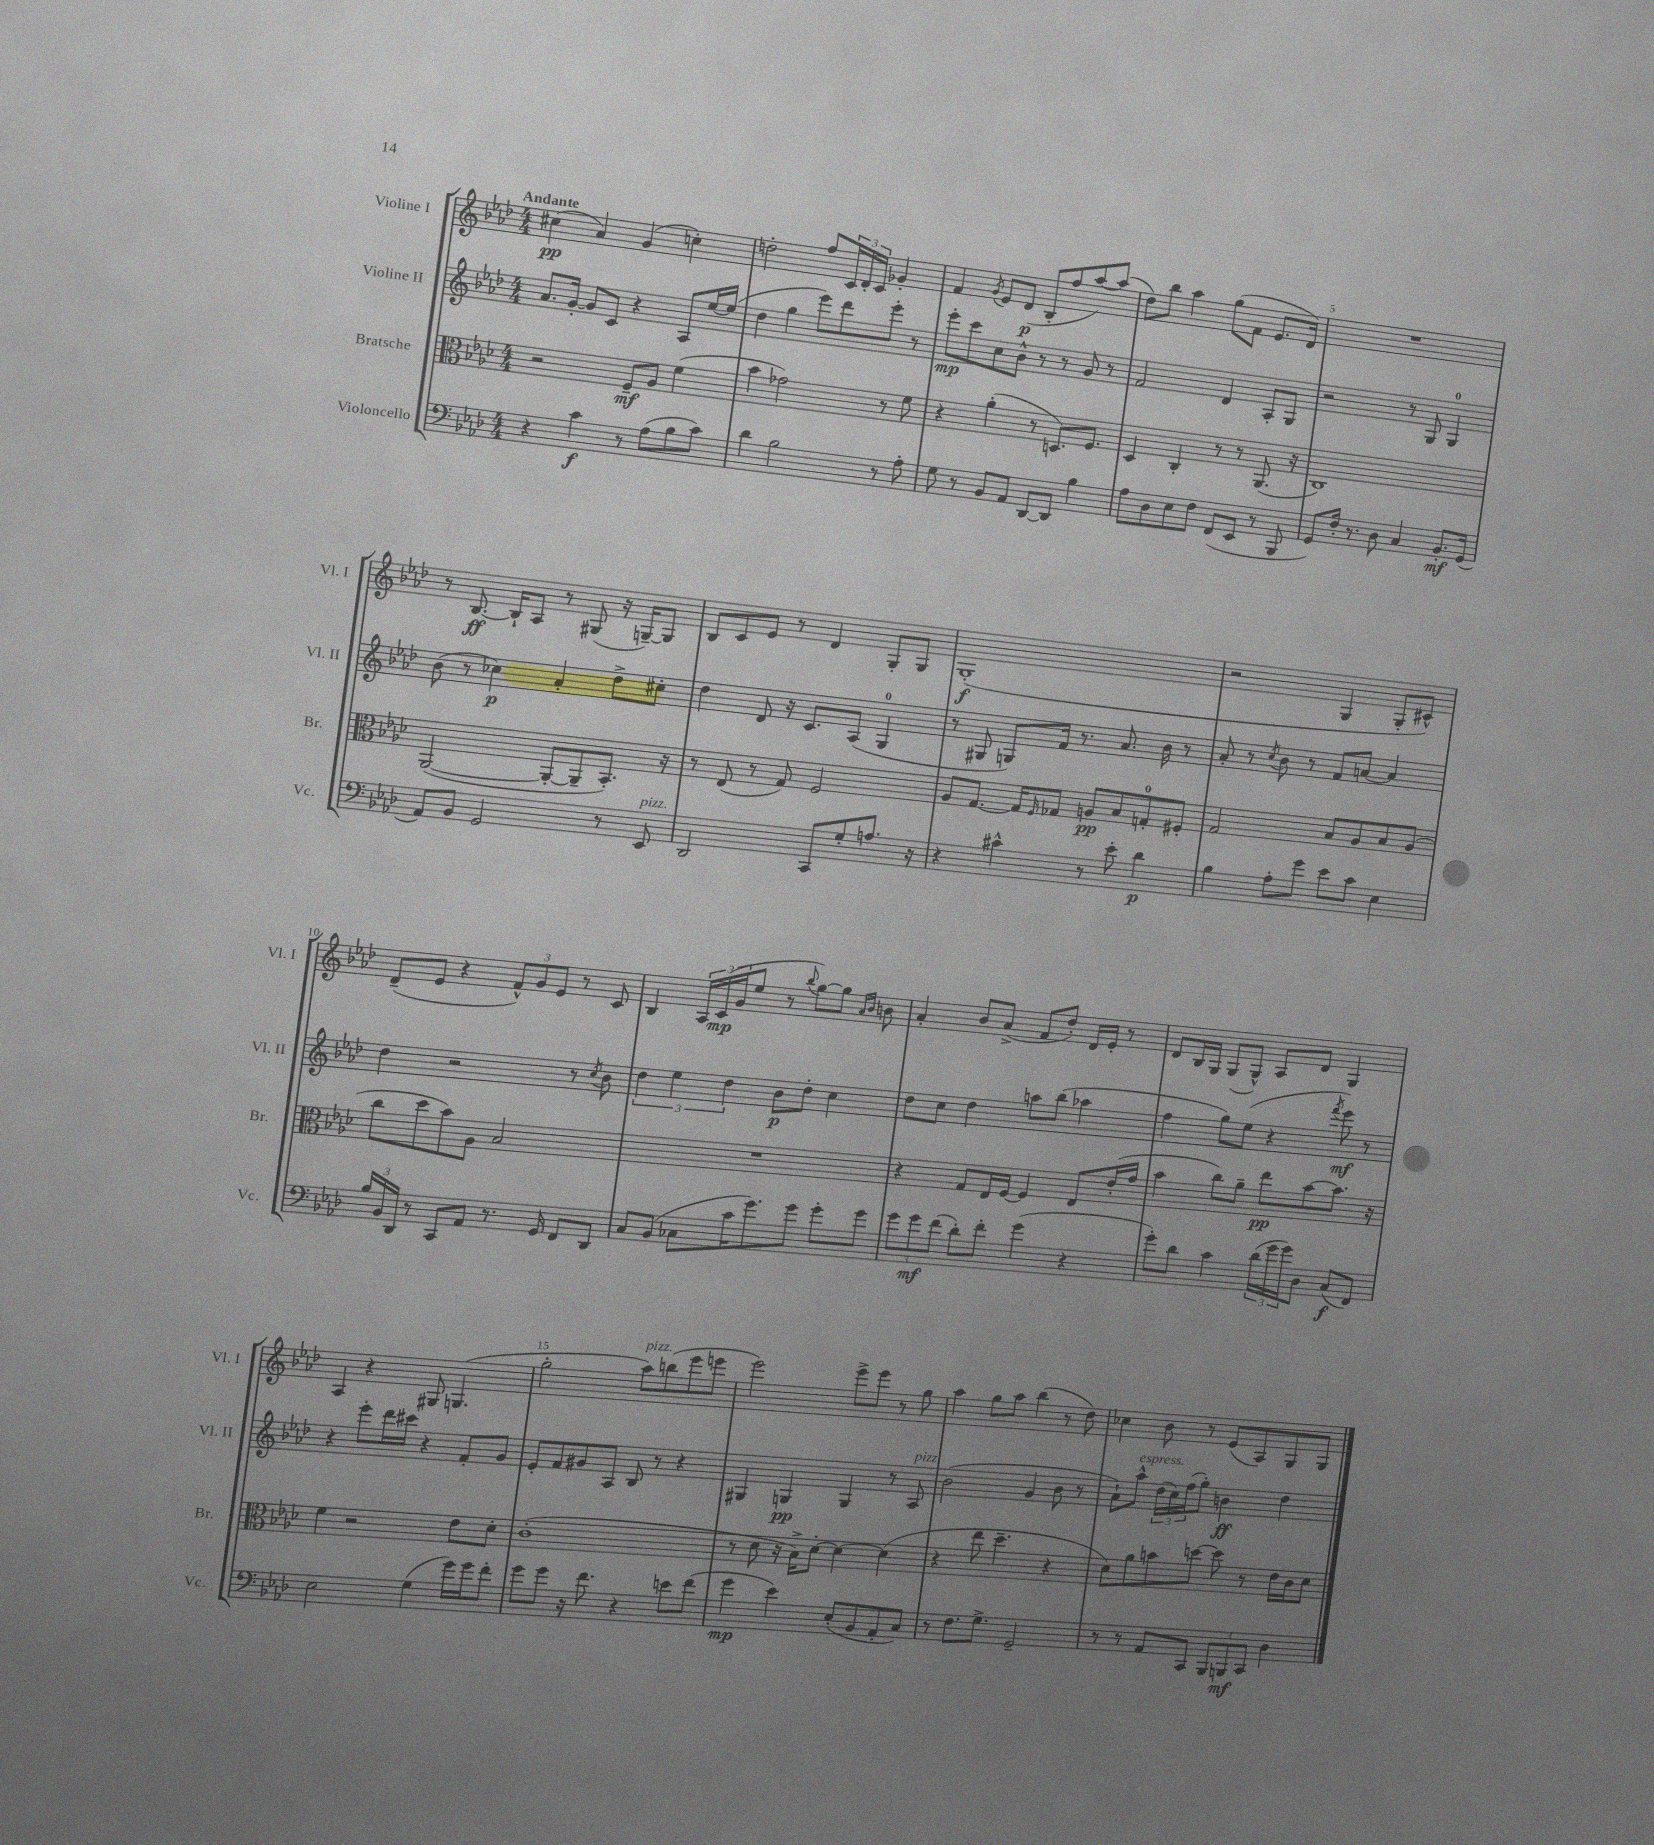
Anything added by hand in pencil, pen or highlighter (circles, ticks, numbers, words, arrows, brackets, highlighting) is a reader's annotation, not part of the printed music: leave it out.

**kern	**kern	**kern	**kern
*staff4	*staff3	*staff2	*staff1
*clefF4	*clefC3	*clefG2	*clefG2
*k[b-e-a-d-]	*k[b-e-a-d-]	*k[b-e-a-d-]	*k[b-e-a-d-]
*M4/4	*M4/4	*M4/4	*M4/4
4r	2r	8.a-	(4cc#
.	.	[16g'	.
4c	.	8g]	4a-)
.	.	8c	.
8r	8F~	4r	(4g
(8A-	8A-	.	.
8B-	(4f	8A-	4cc')
8c)	.	[16ee-	.
.	.	(16ee-]	.
=	=	=	=
4d-	4b-	4dd-	2dd'
2B-	2g-)	4gg	.
.	.	8eee-)	8ff
.	.	8ddd-	24c
.	.	.	24d-'
.	.	.	24c
8r	8r	8eee-'	4g-'
8A-'	8f	8r	.
=	=	=	=
8G	4r	8eee-'	4f
8r	.	8ccc	.
.	.	.	8qg
8BB-	(4a-'	8cc	8e-
8AA-	.	8b-^^	(8d-
[8DD-	8r	8r	8B-'
8DD-]	8.D)	8r	8ff
4B-	.	8g	[8aa-)
.	8.F	.	.
.	.	8r	(8aa-]
=	=	=	=
8A-	4D-	2f	8dd-)
8D-	.	.	8bb-
8E-	4C'	.	4aa-
8F	.	.	.
(8FF	8r	4d-	(8gg
8EE-	8r	.	8f
8r	(8.AA-	8A-'	8.e-
8BBB-	.	8G	.
.	16r	.	16d-)
=	=	=	=
8GG)	1C)	2r	1r
16F'	.	.	.
8.r	.	.	.
8D-	.	.	.
4C	.	8r	.
.	.	8G	.
8.BB-'	.	4G	.
(16GG	.	.	.
=	=	=	=
8AA-)	([2AA-	(8b-	8r
8BB-	.	8r	[8.B-
2GG	.	4cc-)	.
.	.	.	16B-`]
.	.	.	8A-
.	8AA-'_	4a-'	8r
.	8AA-~]	.	(8G#
8r	8.BB-')	8dd-^	16r
.	.	.	[16G~)
8EE-	.	8cc#'	8G]
.	16r	.	.
=	=	=	=
2DD-	8r	4dd-	8B-
.	(8E-	.	8c
.	8r	8d-	8e-
.	8G)	16r	8r
.	.	8.c	.
8CC	2F	.	4d-
8G'	.	(8A-	.
8.A	.	4G	8G'
.	.	.	8G
16r	.	.	.
=	=	=	=
4r	8A-	8r	(1G'
.	[8.G	8G#	.
4c#^^	.	8G)	.
.	16G]	.	.
.	16qqF	.	.
.	8G-	16f	.
.	.	8.r	.
8r	8A	.	.
8e-'	8B-	8.a-	.
4d-	8G'	.	.
.	.	16b-	.
.	8F#'	8r	.
=	=	=	=
4B-	2G	8a-'	2r
.	.	8r	.
.	.	8qcc	.
8A-'	.	8b-	.
8g	.	8r	.
8e-	8B-	8f	4G
8c	8A-	[8a	.
4E-	8B-	4a]	8G'
.	(8A-	.	8c#^^)
=	=	=	=
24B-	8cc	4dd-	(8d-~
24BB-	.	.	.
24DD-	.	.	.
8r	8dd-	.	8e-
8CC	8b-)	2r	4r
8AA-	8A-	.	.
8.r	2B-	.	12f^^)
.	.	.	12g
.	.	.	12e-
16GG	.	.	.
8FF	.	8r	8r
.	.	8qcc	.
8DD-	.	8b-	8c
=	=	=	=
8C	1r	6dd-	4B-
(8BB-	.	.	.
.	.	6ee-	.
8C-	.	.	24A-
.	.	.	(24c
.	.	6dd-	24g
16c	.	.	8ee-
8.g)	.	.	.
.	.	8b-	8r
.	.	.	8qqbb-
8g	.	8dd-'	[8gg)
8g'	.	4cc	8gg]
.	.	.	16qqa-
.	.	.	16qqb-
8g	.	.	8b
=	=	=	=
12g	4r	8dd-	4a-'
12g	.	.	.
.	.	8cc	.
(12f	.	.	.
8d-')	8G	4dd-	8b-
8f'	16E-	.	(8a-^
.	[16F	.	.
(4g	4F]	8aa	8f
.	.	(8bb-	8dd-')
4r	8E-	4aa-	16d-
.	.	.	16e-'
.	(16e-'	.	8r
.	16g	.	.
=	=	=	=
8g')	4b-	4ff	8d-
8d-	.	.	16B-
.	.	.	16G
4c	8cc)	8gg)	(8G
.	8a-~	(8ee-	8G^^)
(24d-	8ee-	4r	8A-
24g	.	.	.
24g)	.	.	.
8D-	[8b-	.	8d-
.	.	8qfff	.
(8C	8.b-]	8eee-)	4G
8FF)	.	8r	.
.	16r	.	.
=	=	=	=
2E-	4f	4r	4A-
.	2r	8eee-'	4r
.	.	16ddd-	.
.	.	16ccc#	.
(4G	.	4r	8G#
.	.	.	(4.G
16g)	8e-	8f'	.
16g	.	.	.
8f'	8d-'	8g	.
=	=	=	=
8g	(1c'	8e-'	2gg'
8g	.	8f	.
16r	.	8g#	.
8.f	.	.	.
.	.	8A-	.
4r	.	8B-	8aa-)
.	.	8r	(8bb
8e	.	4r	8eee-
(8f	.	.	8eee
=	=	=	=
4g	8r	4G#	2eee-)
.	8d-	.	.
4e-)	16r	4G	.
.	16B-^)	.	.
.	[8d-'	.	.
(8E-'	4d-_	4G	8eee-^
8BB-	.	.	8eee-
8AA-'	(4d-]	8r	8r
8C)	.	8A-	8gg
=	=	=	=
8r	4r	(2b-	4aa-
8.F	.	.	.
.	8ee-	.	8gg
8.G^	.	.	.
.	4.dd-~	.	8aa-
2GG~	.	4g	(4bb-
.	4r	8b-	8r
.	.	8r	8dd-)
=	=	=	=
8r	8d-)	8a-`)	4cc-
8r	8a-	8aa-^^	.
8AA-	8b	(24dd-	8b-
.	.	24cc)	.
.	.	(24ff	.
8CC	[8dd	8gg')	8r
12BBB-	8dd]	4b	(8e-
12BBB	.	.	.
.	8r	.	8A-)
12CC	.	.	.
4D-	16e-	4dd-	8G
.	16c	.	.
.	8d-	.	8G
==	==	==	==
*-	*-	*-	*-
